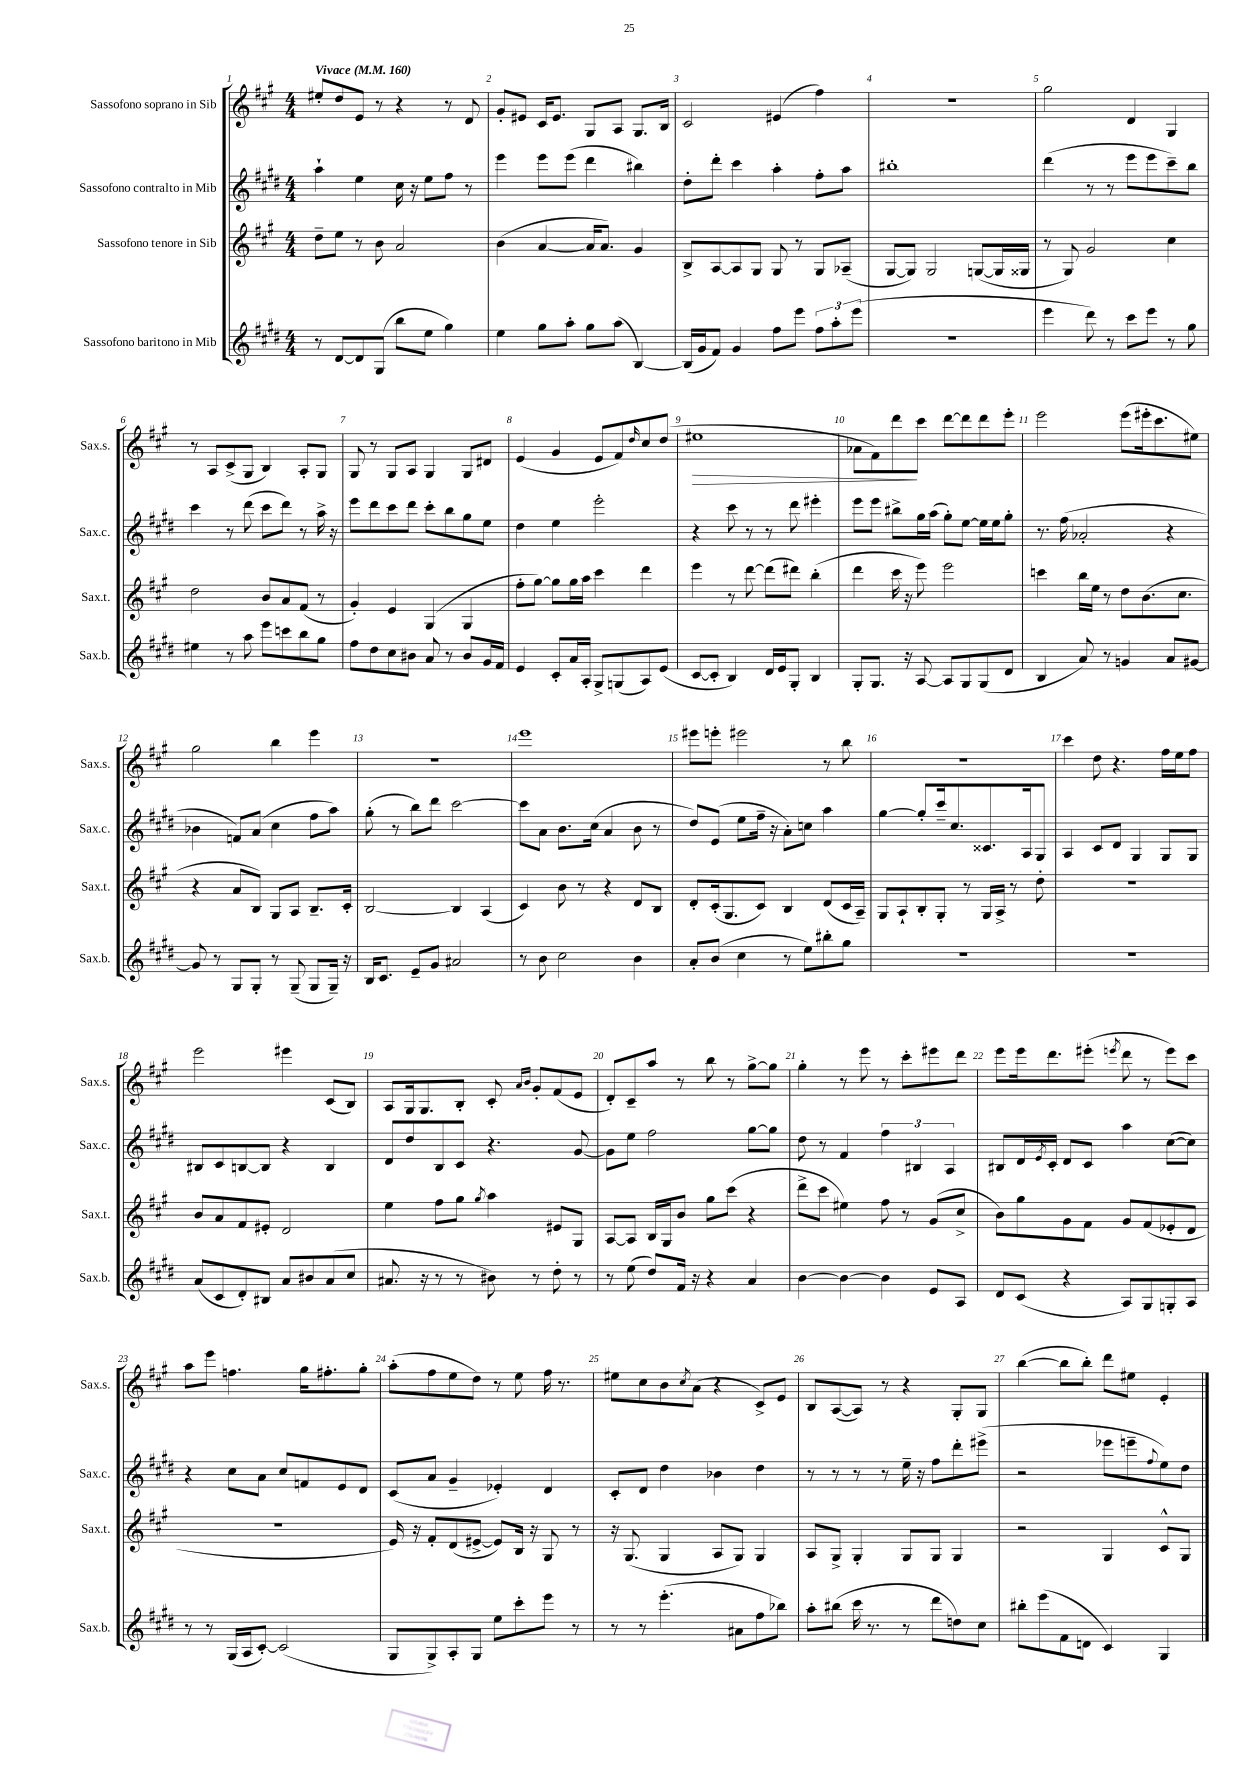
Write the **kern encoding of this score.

**kern	**kern	**kern	**kern	**dynam
*part4	*part3	*part2	*part1	*part1
*staff4	*staff3	*staff2	*staff1	*staff1
*I"Sassofono baritono in Mib	*I"Sassofono tenore in Sib	*I"Sassofono contralto in Mib	*I"Sassofono soprano in Sib	*
*I'Sax.b.	*I'Sax.t.	*I'Sax.c.	*I'Sax.s.	*
*clefG2	*clefG2	*clefG2	*clefG2	*
*k[f#c#g#d#]	*k[f#c#g#]	*k[f#c#g#d#]	*k[f#c#g#]	*
*M4/4	*M4/4	*M4/4	*M4/4	*
*MM160	*MM160	*MM160	*MM160	*
=1	=1	=1	=1	=1
!	!	!	!LO:TX:a:B:t=Vivace	!
8r	8dd~\L	4aa`\	8ee#X'/L	.
[8d#/L	8ee\J	.	8dd/	.
8d#/]	8r	4ee\	8e/J	.
(8G#/J	8b\	.	8r	.
8bb\L	2a/	16cc#\	4r	.
.	.	16r	.	.
8ee\J	.	8ee\L	.	.
4gg#\)	.	8ff#\J	8r	.
.	.	8r	8d/	.
=2	=2	=2	=2	=2
4ee\	(4b\	4eee\	8g#'/L	.
.	.	.	8e#X/J	.
8gg#\L	[4a/	8eee\L	16c#/KL	.
.	.	.	8.e#/J	.
8aa'\J	.	(8eee\J	.	.
8gg#\L	16a/KL]	4ddd#\	8G#/L	.
.	8.a/J)	.	.	.
(8aa\J	.	.	8A/J	.
[4B/)	4g#/	4bb#X\)	8.G#/L	.
.	.	.	16B/Jk	.
=3	=3	=3	=3	=3
(16B/LL]	8B^/L	8dd#'\L	2c#/	.
16g#/J	.	.	.	.
8f#/J)	[8A/	8ddd#'\J	.	.
4g#/	8A/]	4ccc#\	.	.
.	8G#/J	.	.	.
8ff#\L	8G#/	4aa'\	(4e#X/	.
8eee\J	8r	.	.	.
12ff#\L	8G#/L	8ff#'\L	4ff#\)	.
12aa'\	.	.	.	.
.	(8A-X~/J	8aa\J	.	.
(12eee\J	.	.	.	.
=4	=4	=4	=4	=4
1r	[8G#/L	1bb#X'	1r	.
.	8G#/J])	.	.	.
.	2G#/	.	.	.
.	([8Gn/L	.	.	.
.	16G/L]	.	.	.
.	16G##X/JJ	.	.	.
=5	=5	=5	=5	=5
4eee\	8r	(4ddd#\	2gg#\	.
.	8G#/)	.	.	.
8ddd#\)	2g#/	8r	.	.
8r	.	8r	.	.
8ccc#\L	.	8eee\L	4d/	.
8eee\J	.	8eee\	.	.
8r	4cc#\	8ccc#~\)	4G#/	.
8gg#\	.	8bb\J	.	.
!!LO:LB:g=z
=6	=6	=6	=6	=6
4ee#X\	2dd\	4ccc#\	8r	.
.	.	.	8A/L	.
8r	.	8r	(8c#^/	.
8aa\	.	(8ddd#\	8G#/J	.
8eee\L	8b/L	8ccc#\L	4B/)	.
8cccn\	8a/	8ddd#\J)	.	.
8bb\	(8f#/J	8r	8A'/L	.
8gg#\J	8r	16aa^\	8G#/J	.
.	.	16r	.	.
=7	=7	=7	=7	=7
8ff#\L	4g#'/)	8eee\L	8G#/	.
8dd#\	.	8ddd#\	8r	.
8cc#\	4e/	8ccc#\	8G#/L	.
8b#X\J	.	8ddd#\J	8A/J	.
8a/	(4G#/	8ccc#'\L	4G#/	.
8r	.	8bb\	.	.
8b#/L	4G#/	8gg#\	8G#/L	.
16g#/L	.	8ee\J	8d#X/J	.
16f#/JJ	.	.	.	.
=8	=8	=8	=8	=8
4e/	8ff#'\L	4dd#\	(4e/	.
.	[8gg#\J)	.	.	.
8c#'/L	8gg#\L]	4ee\	4g#/	.
16a/L	16gg#\L	.	.	.
16A'/JJ	16aa\JJ	.	.	.
8G#^/L	4ccc#\	2eee'\	8e/L	.
(8Gn/	.	.	8f#/)	.
.	.	.	16qqdd/	.
8A/)	4ddd\	.	8cc#/	.
(8e/J	.	.	(8dd/J	.
=9	=9	=9	=9	=9
!	!	!	!	!LO:HP:b
[8c#/L	4eee\	4r	1ee#X	>
8c#'/J]	.	.	.	.
4B/)	8r	8ccc#\	.	.
.	[8ddd\	8r	.	.
16d#/LL	(8ddd\L]	8r	.	.
16e/J	.	.	.	.
8G#'/J	8ddd#X\J)	8ddd#\	.	.
4B/	(4bb'\	4eee#X'\	.	.
=10	=10	=10	=10	=10
8G#'/L	4ddd\	8eee\L	8a-X\L	.
8.G#/J	.	8eee\J	8f#\)	.
.	16ccc#\	8bb#X^\L	8ddd\	.
16r	16r	.	.	.
[8A/	8eee\)	16gg#\L	8ccc#\J	]
.	.	(16aa\JJ	.	.
8A/L]	2eee\	8gg#'\L)	[8ddd\L	.
8G#/	.	[8ee\J	8ddd\]	.
(8G#/	.	16ee\LL]	8ddd\	.
.	.	16ee\J	.	.
8d#/J	.	8gg#'\J	8eee'\J	.
=11	=11	=11	=11	=11
4B/	4cccn\	8.r	2eee\	.
.	.	(16ff#\	.	.
8a/)	16bb\LL	2a-X'/	.	.
.	16ee\JJ	.	.	.
8r	8r	.	.	.
4gn/	8dd\L	.	(8eee\L	.
.	(8.b\	.	16eee#X'\k	.
.	.	.	8.ccc#\	.
8a/L	.	4r	.	.
.	8.cc#\J	.	.	.
[8g#X/J	.	.	8ee#X\J)	.
!!LO:LB:g=z
=12	=12	=12	=12	=12
8g#/]	4r	4b-X\	2gg#\	.
8r	.	.	.	.
8G#/L	8a/L	8fn/L)	.	.
8G#'/J	8B/J)	(8a/J	.	.
8r	8G#/L	4cc#\	4bb\	.
(8G#~/	8A/J	.	.	.
8G#/L	8.B~/L	8ff#\L	4eee\	.
16G#~/Jk)	.	8aa\J)	.	.
16r	16c#'/Jk	.	.	.
=13	=13	=13	=13	=13
16B/KL	[2B/	(8gg#'\	1r	.
8.c#/J	.	.	.	.
.	.	8r	.	.
8e~/L	.	8bb\L)	.	.
8g#/J	.	8ddd#\J	.	.
2a#X/	4B/]	[2ccc#\	.	.
.	(4A/	.	.	.
=14	=14	=14	=14	=14
8r	4c#/)	8ccc#\L]	1eee	.
8b\	.	8a\J	.	.
2cc#\	8b\	8.b\L	.	.
.	8r	.	.	.
.	.	(16cc#\Jk	.	.
.	4r	4a/	.	.
4b\	8d/L	8b\	.	.
.	8B/J	8r	.	.
=15	=15	=15	=15	=15
8a'/L	8d'/L	8dd#/L)	8eee#X\L	.
(8b/J	(16c#'/k	(8e/J	8eeen'\J	.
.	8.G#/	.	.	.
4cc#\	.	8ee\L	2eee#X\	.
.	8c#/J)	16ff#~\Jk	.	.
.	.	16r	.	.
8r	4B/	8a'\L)	.	.
8ee\L)	.	8ccn\J	.	.
8bb#X'\	(8d/L	4aa\	8r	.
8gg#\J	16c#/L	.	8bb\	.
.	16A~/JJ)	.	.	.
=16	=16	=16	=16	=16
1r	8G#/L	[4gg#\	1r	.
.	8A`/	.	.	.
.	8B'/	8gg#'/L]	.	.
.	8G#'/J	16ccc#~/k	.	.
.	.	8.cc#/	.	.
.	8r	.	.	.
.	16G#/LL	8.c##X/	.	.
.	16A^/JJ	.	.	.
.	8r	.	.	.
.	.	16A/k	.	.
.	8dd'\	8G#/J	.	.
=17	=17	=17	=17	=17
1r	1r	4A/	4ccc#\	.
.	.	8c#/L	8dd\	.
.	.	8d#/J	4.r	.
.	.	4G#/	.	.
.	.	8G#/L	16ff#\LL	.
.	.	.	16ee\J	.
.	.	8G#/J	8ff#\J	.
!!LO:LB:g=z
=18	=18	=18	=18	=18
(8a/L	8b/L	8B#X/L	2eee\	.
8c#/	8a/	8c#/	.	.
8d#'/)	8f#/	[8Bn/	.	.
8B#X/J	8e#X'/J	8B/J]	.	.
8a/L	2d/	4r	4eee#X\	.
8b#X/	.	.	.	.
(8a/	.	4B/	(8c#/L	.
8cc#/J	.	.	8B/J)	.
=19	=19	=19	=19	=19
8.a#X/	4ee\	8d#/L	8A/L	.
.	.	8dd#/	16G#/k	.
16r	.	.	8.G#/	.
8r	8ff#\L	8B/	.	.
8r	8gg#\J	8c#/J	8B'/J	.
.	8qgg#/	.	.	.
8b#X\)	4aa\	4.r	8c#'/	.
.	.	.	16qqa/LL	.
.	.	.	16qqb/JJ	.
8r	.	.	8g#'/L	.
8dd#'\	8e#X/L	.	(8f#/	.
8r	8G#/J	[8g#/	8e/J	.
=20	=20	=20	=20	=20
8r	[8A/L	8g#\L]	8d'/L)	.
(8ee\	8A/J]	8ee\J	8c#~/	.
8dd#/L)	16B/LL	2ff#\	8aa/J	.
.	16G#/J	.	.	.
16f#/Jk	8b/J	.	8r	.
16r	.	.	.	.
4r	8gg#\L	.	8bb\	.
.	(8ccc#\J	.	8r	.
4a/	4r	[8gg#\L	[8gg#^\L	.
.	.	8gg#\J]	8gg#\J]	.
=21	=21	=21	=21	=21
[4b\	8ddd^\L	8dd#\	4gg#'\	.
.	8ccc#\J	8r	.	.
4b\_	4ee#X\)	4f#/	8r	.
.	.	.	8eee\	.
4b\]	8ff#\	6ff#\	8r	.
.	8r	.	8ccc#'\L	.
.	.	6B#X/	.	.
8e/L	(8g#/L	.	8eee#X\	.
.	.	6A/	.	.
8A/J	8cc#^/J	.	8ddd\J	.
=22	=22	=22	=22	=22
8d#/L	8b\L)	8B#X/L	8eee\L	.
(8c#/J	8gg#\	16d#/L	16eee\k	.
.	.	8qe/	.	.
.	.	16c#'/JJ	8.ddd\	.
4r	8g#\	8d#/L	.	.
.	8f#\J	8c#/J	(8eee#X'\J	.
.	.	.	8qeeen/	.
8A/L)	8g#/L	4aa\	8ddd\	.
8G#/	(8f#/	.	8r	.
8Gn'/	8e-X'/	([8cc#\L	8eee\L)	.
8A/J	8d/J	8cc#\J])	8ccc#\J	.
!!LO:LB:g=z
=23	=23	=23	=23	=23
8r	1r	4r	8aa\L	.
8r	.	.	8eee\J	.
(16G#/LL	.	8cc#\L	4.ffn\	.
16A/J	.	.	.	.
[8c#'/J)	.	8a\J	.	.
(2c#/]	.	8cc#/L	.	.
.	.	8fn/	16gg#\KL	.
.	.	.	8.ff#X'\	.
.	.	8e/	.	.
.	.	8d#/J	8gg#'\J	.
=24	=24	=24	=24	=24
8G#/L	16e/)	(8c#/L	(8aa'\L	.
.	16r	.	.	.
8G#^/)	8f#'/L	8a/J	8ff#\	.
8A'/	(8d/	4g#~/	8ee\	.
8G#/J	[8e#X^/J	.	8dd\J)	.
8ee\L	8e#/L])	4e-X'/)	8r	.
8ccc#'\	16B/Jk	.	8ee\	.
.	16r	.	.	.
8eee\J	8G#/	4d#/	16ff#\	.
.	.	.	8.r	.
8r	8r	.	.	.
=25	=25	=25	=25	=25
8r	16r	8c#'/L	8ee#X\L	.
.	(8.G#/	.	.	.
8r	.	8d#/J	8cc#\	.
(4.eee'\	4G#/	4dd#\	8b\	.
.	.	.	8qcc#/	.
.	.	.	(8a\J	.
.	8A/L	4b-X\	4r	.
8a#X\L	8G#/J)	.	.	.
8ff#\	4G#/	4dd#\	8c#^/L)	.
8bb-X\J)	.	.	8e/J	.
=26	=26	=26	=26	=26
8aa'\L	8A/L	8r	8B/L	.
(8bb#X\J	8G#^/J	8r	([8A/	.
16ccc#\	4G#'/	8r	8A/J])	.
8.r	.	.	.	.
.	.	8r	8r	.
8r	8G#/L	16ee~\	4r	.
.	.	16r	.	.
8ddd#\L	8G#/J	8ff#\L	.	.
8ddn\)	4G#/	8ddd#'\	8G#'/L	.
8cc#\J	.	(8eee#X^\J	8G#/J	.
=27	=27	=27	=27	=27
8bb#X'\L	2r	2r	([4bb\	.
(8eee\	.	.	.	.
8f#\	.	.	8bb\L]	.
8dn\J	.	.	8bb'\J)	.
4c#/)	4G#/	8eee-X\L	8ddd\L	.
.	.	8eeen~\	8ee#X\J	.
.	.	8qqff#/	.	.
4G#/	8c#^^/L	8ee\)	4e'/	.
.	8G#/J	8dd#\J	.	.
==	==	==	==	==
*-	*-	*-	*-	*-
